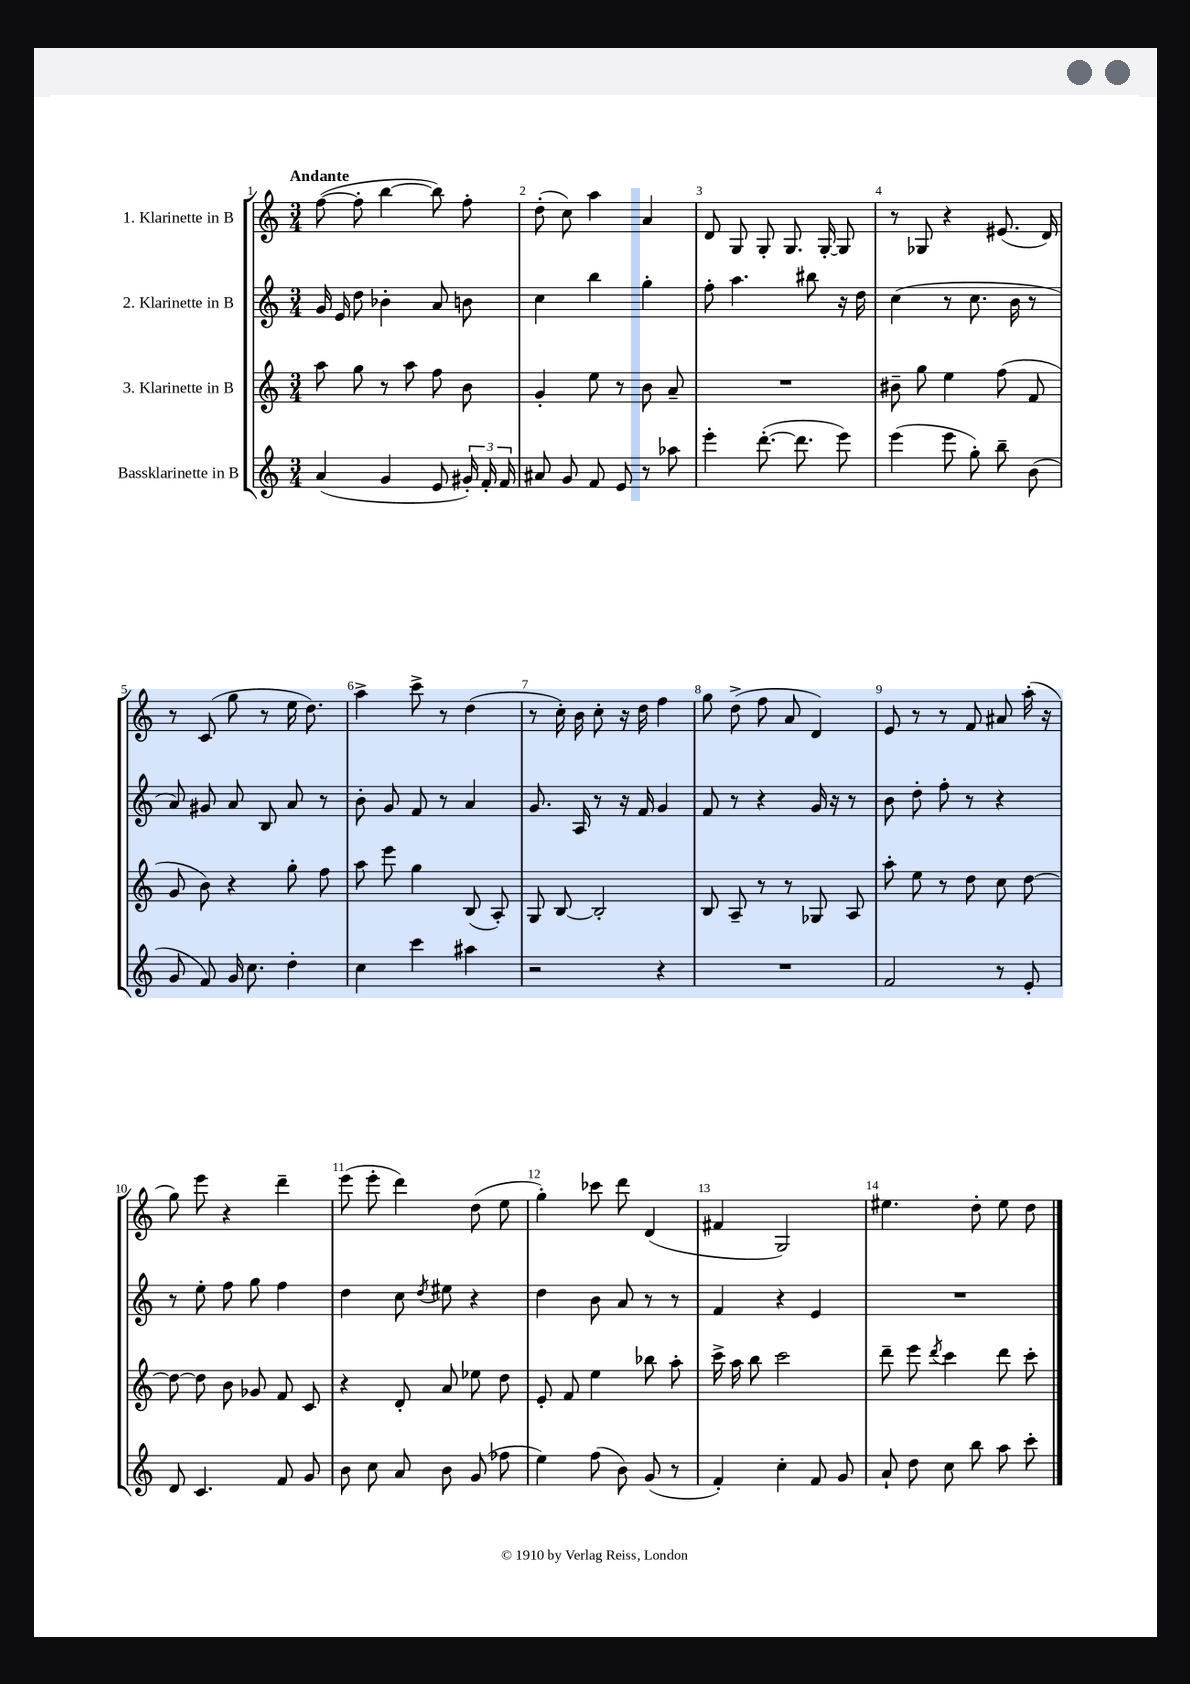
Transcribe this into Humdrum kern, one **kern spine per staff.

**kern	**kern	**kern	**kern
*staff4	*staff3	*staff2	*staff1
*clefG2	*clefG2	*clefG2	*clefG2
*k[]	*k[]	*k[]	*k[]
*M3/4	*M3/4	*M3/4	*M3/4
(4a	8aa	16g	([8ff
.	.	16e	.
.	8gg	8dd	8ff']
4g	8r	4b-'	[4bb
.	8aa	.	.
8e	8ff	8a	8bb])
24g#')	8b	8b	8ff'
24f'	.	.	.
24f	.	.	.
=	=	=	=
8a#	4g'	4cc	(8dd'
8g	.	.	8cc)
8f	8ee	4bb	4aa
8e	8r	.	.
8r	8b	4gg'	4a
8aa-	8a~	.	.
=	=	=	=
4eee'	2.r	8ff'	8d
.	.	4.aa	8G
([8.ddd'	.	.	8G'
.	.	.	8.G
8.ddd]	.	.	.
.	.	8bb#	.
.	.	.	[16G'
8eee)	.	16r	8G]
.	.	16dd	.
=	=	=	=
(4eee	8b#~	(4cc	8r
.	8gg	.	8G-
8eee	4ee	8r	4r
8gg')	.	8.cc	.
8bb~	(8ff	.	(8.e#
.	.	16b	.
(8b	8f	8r	.
.	.	.	16d)
=	=	=	=
8g	8g	8a)	8r
8f)	8b)	8g#	(8c
16g	4r	8a	8gg
8.cc	.	.	.
.	.	8B	8r
4dd'	8gg'	8a	16ee
.	.	.	8.dd)
.	8ff	8r	.
=	=	=	=
4cc	8aa	8b'	4aa^
.	8eee	8g	.
4ccc	4gg	8f	8ccc^
.	.	8r	8r
4aa#	(8B	4a	(4dd
.	8A')	.	.
=	=	=	=
2r	8G	8.g	8r
.	[8B	.	16cc')
.	.	16A	16b
.	2B']	8r	8cc'
.	.	16r	16r
.	.	16f	16dd
4r	.	4g	4ff
=	=	=	=
2.r	8B	8f	8gg
.	8A~	8r	(8dd^
.	8r	4r	8ff
.	8r	.	8a
.	8G-	16g	4d)
.	.	16r	.
.	8A	8r	.
=	=	=	=
2f	8aa'	8b	8e
.	8ee	8dd'	8r
.	8r	8ff'	8r
.	8dd	8r	8f
8r	8cc	4r	8a#
8e'	[8dd	.	(16aa'
.	.	.	16r
=	=	=	=
8d	8dd_	8r	8gg)
4.c	8dd]	8ee'	8eee
.	8b	8ff	4r
.	8g-	8gg	.
8f	8f	4ff	4ddd~
8g	8c	.	.
=	=	=	=
8b	4r	4dd	(8eee
8cc	.	.	8eee'
8a	8d'	8cc	4ddd)
.	.	8qdd	.
8b	8a	8ee#	.
(8g	8ee-	4r	(8dd
8ff-	8dd	.	8ee
=	=	=	=
4ee)	8e'	4dd	4gg')
.	8f	.	.
(8ff	4ee	8b	8ccc-
8b)	.	8a	8ddd
(8g	8bb-	8r	(4d
8r	8aa'	8r	.
=	=	=	=
4f')	16ccc^	4f	4f#
.	16aa	.	.
.	8bb	.	.
4cc'	2ccc	4r	2G)
8f	.	4e	.
8g	.	.	.
=	=	=	=
8a`	8ddd~	2.r	4.ee#
8dd	8eee	.	.
.	8qddd	.	.
8cc	4ccc	.	.
8bb	.	.	8dd'
8aa	8ddd	.	8ee#
8ccc'	8ccc'	.	8dd
==	==	==	==
*-	*-	*-	*-
